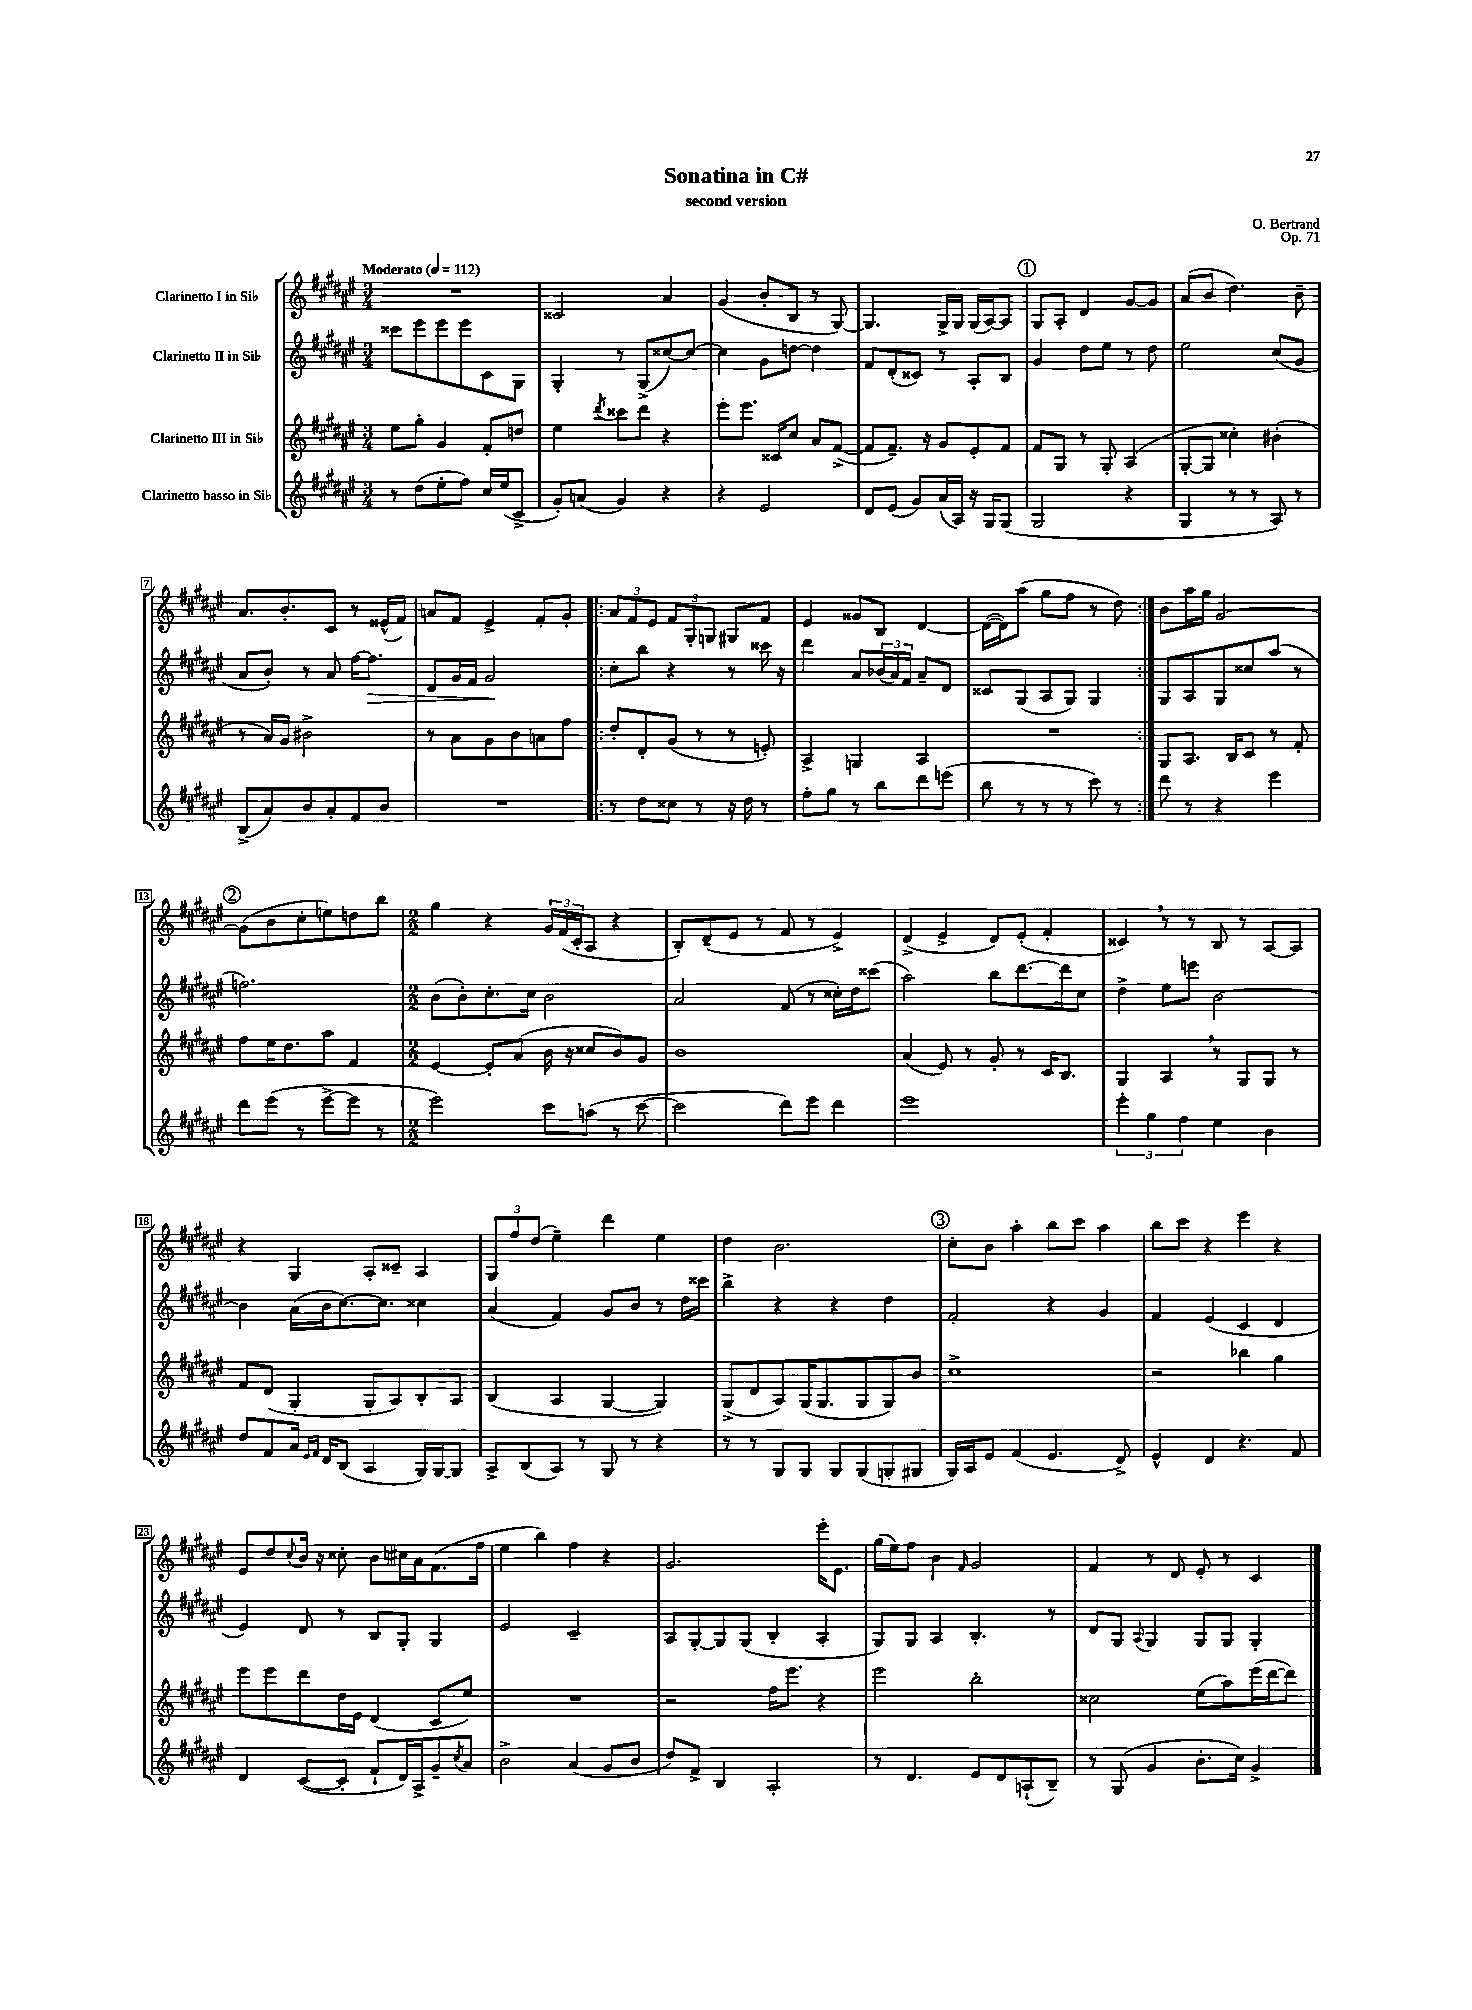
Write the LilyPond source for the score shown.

\header { title = "Sonatina in C#" composer = "O. Bertrand" subtitle = "second version" opus = "Op. 71" }
<<
\new StaffGroup <<
\new Staff = "s0" \with { instrumentName = "Clarinetto I in Sib" } {
    \clef treble \key fis \major \numericTimeSignature \time 3/4 \tempo "Moderato" 4 = 112
    R2. |
    cisis'2 ais'4 |
    gis'4( b'8-. b8 r8 gis8~) |
    gis4. gis16-> gis16 gis16( ais16~) ais8 |
    \mark \markup { \circle "1" } gis8 ais8-. dis'4 gis'8~ gis'8 |
    ais'8( b'8 dis''4.) b'8-- |
    ais'8. b'8.-. cis'8 r8 eisis'16-^( fis'16) |
    a'8 fis'8 eis'4-> fis'8-. gis'8-. |
    \repeat volta 2 { \tuplet 3/2 { ais'8 fis'8 eis'8 } \tuplet 3/2 { fis'8 gis8-. g8 } gis8 fis'8 |
    eis'4 gisis'8 b8 dis'4~ |
    dis'16~( dis'16) ais''8( gis''8 fis''8 r8 dis''8) | }
    b'8 ais''16 gis''16 gis'2~ |
    \mark \markup { \circle "2" } gis'8( b'8 cis''8-. e''8) d''8 b''8 |
    \numericTimeSignature \time 2/2 gis''4 r4 \tuplet 3/2 { gis'16 fis'16( cis'16-. } ais8 r4 |
    b8-.) dis'8--( eis'8 r8 fis'8 r8 eis'4->) |
    dis'4->( eis'4-> dis'8) eis'8-.( fis'4-. |
    cisis'4) \breathe r8 r8 b8 r8 ais8~ ais8 |
    r4 gis4 ais8-. cisis'8-- ais4 |
    \tuplet 3/2 { gis8 fis''8 dis''8( } eis''4--) dis'''4 eis''4 |
    dis''4 b'2. |
    \mark \markup { \circle "3" } cis''8-. b'8 ais''4-. b''8 cis'''8 ais''4 |
    b''8 cis'''8 r4 eis'''4 r4 |
    eis'8 dis''8 \appoggiatura { cis''8 } b'16 r16 cisis''8-. b'8 cis''16 ais'16 fis'8.( fis''16 |
    eis''4 b''4) fis''4 r4 |
    gis'2. eis'''16-. eis'8. |
    gis''16( eis''16) fis''8 b'4 \grace { fis'16 } gis'2 |
    fis'4 r8 dis'8 eis'8-. r8 cis'4 \bar "|." |
}
\new Staff = "s1" \with { instrumentName = "Clarinetto II in Sib" } {
    \clef treble \key fis \major \numericTimeSignature \time 3/4
    cisis'''8 eis'''8 eis'''8 eis'''8 cis'8 gis8 |
    gis4-. r8 gis8->( cisis''8~) cisis''8~ |
    cisis''4 gis'8 d''8~ d''4 |
    fis'8 dis'8-.( cisis'8) r8 ais8-. b8 |
    \mark \markup { \circle "1" } gis'4 dis''8 eis''8 r8 dis''8 |
    eis''2 cis''8( gis'8 |
    ais'8 b'8-.) r8 ais'8 fis''16~ fis''8.\> |
    dis'8 gis'16 fis'16 gis'2\! |
    \repeat volta 2 { cis''8-. b''8 r4 r8 cisis'''16 r16 |
    dis'''4 ais'8 \tuplet 3/2 { bes'16( ais'16) fis'16 } ais'8-- dis'8 |
    cisis'8 gis8( ais8 gis8) gis4 | }
    gis8 ais8 gis8 cisis''8 ais''8( r8 |
    \mark \markup { \circle "2" } f''2.) |
    \numericTimeSignature \time 2/2 b'8( b'8-.) cis''8.-. cis''16 b'2 |
    ais'2 fis'8( r8 cisis''16-.) dis''16 cisis'''8( |
    ais''2) b''8 dis'''8.~ dis'''16 cis''8 |
    dis''4-> eis''8 e'''8 b'2~ |
    b'4 ais'16( b'16 cis''8.~) cis''8. cisis''4 |
    ais'4( fis'4) gis'8 b'8 r8 dis''16 cisis'''16 |
    b''4-> r4 r4 dis''4 |
    \mark \markup { \circle "3" } fis'2-. r4 gis'4 |
    fis'4 eis'4( cis'4 dis'4 |
    eis'4) dis'8 r8 b8 gis8-. gis4 |
    eis'2 cis'2-- |
    ais8 gis8~-. gis8 gis8( b4-. ais4-. |
    gis8) gis8 ais4 b4.-. r8 |
    dis'8 gis8 \appoggiatura { ais8 } gis4 gis8 gis8 gis4-. \bar "|." |
}
\new Staff = "s2" \with { instrumentName = "Clarinetto III in Sib" } {
    \clef treble \key fis \major \numericTimeSignature \time 3/4
    eis''8 gis''8-. gis'4 fis'8-. d''8 |
    eis''4 \acciaccatura { dis'''8 } cisis'''8 dis'''8 r4 |
    eis'''8-. eis'''8. cisis'16 cis''8 ais'8 fis'8~->( |
    fis'8 fis'8.--) r16 gis'8 eis'8-. fis'8 |
    \mark \markup { \circle "1" } fis'8 gis8 r8 gis8-. ais4( |
    gis8~-. gis8 cisis''4-.) bis'4-.( |
    r8 ais'16) gis'16 bis'2-> |
    r8 ais'8 gis'8 b'8 a'8 fis''8 |
    \repeat volta 2 { dis''8-. dis'8-. gis'8( r8 r8 e'8-.) |
    ais4-> g4 ais4 |
    R2. | }
    gis8 ais8. b16 cis'8 r8 fis'8-. |
    \mark \markup { \circle "2" } fis''8 eis''16 dis''8. ais''8 fis'4 |
    \numericTimeSignature \time 2/2 eis'4~ eis'8-. ais'8( b'16 r16 cisis''8 b'8) gis'8 |
    b'1 |
    ais'4( eis'8) r8 gis'8-. r8 cis'16 b8. |
    gis4 ais4 \breathe r8 gis8 gis8 r8 |
    fis'8 dis'8( gis4-. gis8-. ais8) b8-. ais8 |
    b4( ais4 gis4~ gis4) |
    gis8->( dis'8 ais8) gis16( gis8. gis8 gis8) b'8 |
    \mark \markup { \circle "3" } cis''1-> |
    r2 bes''4 gis''4 |
    eis'''8 eis'''8 dis'''8 dis''16 eis'16 dis'4( cis'8 eis''8) |
    R1 |
    r2 fis''16 eis'''8. r4 |
    eis'''2 b''2-. |
    cisis''2 eis''8( ais''8) eis'''16( dis'''16~ dis'''8) \bar "|." |
}
\new Staff = "s3" \with { instrumentName = "Clarinetto basso in Sib" } {
    \clef treble \key fis \major \numericTimeSignature \time 3/4
    r8 dis''8( eis''8-. fis''8) cis''16 eis''16( cis'8-> |
    gis'8-.) a'8( gis'4) r4 |
    r4 eis'2 |
    dis'8 eis'8( gis'8) ais'16( ais16) r16 gis16 gis8( |
    \mark \markup { \circle "1" } gis2 r4 |
    gis4 r8 r8 ais8) r8 |
    b8->( ais'8) b'8 ais'8-. fis'8 b'8 |
    R2. |
    \repeat volta 2 { r8 dis''8 cisis''8 r8 r16 dis''16 r8 |
    fis''8-. gis''8 r8 b''8 dis'''8 e'''8( |
    b''8 r8 r8 r8 cis'''8) r8 | }
    dis'''8 r8 r4 eis'''4 |
    \mark \markup { \circle "2" } dis'''8 eis'''8( r8 eis'''8~-> eis'''8 r8 |
    \numericTimeSignature \time 2/2 eis'''2) cis'''8 a''8( r8 cis'''8~ |
    cis'''2 dis'''8) eis'''8 dis'''4 |
    eis'''1 |
    \tuplet 3/2 { eis'''4-. gis''4 fis''4 } eis''4 b'4 |
    dis''8 fis'8 ais'16 \grace { eis'16 fis'16 } dis'16 b8( ais4 gis16) gis16~ gis8 |
    ais8-> b8( ais8) r8 gis8 r8 r4 |
    r8 r8 gis8 gis8 gis8 gis8( g8-. gis8 |
    \mark \markup { \circle "3" } gis16) ais16 eis'8 fis'4( eis'4. dis'8->) |
    eis'4-^ dis'4 r4. fis'8 |
    dis'4 cis'8~( cis'8-. fis'8-! dis'16) ais16-> gis'8-- \acciaccatura { cis''8 } ais'8 |
    b'2-> ais'4( gis'8 b'8 |
    dis''8) fis'8-> b4 ais2-. |
    r8 dis'4. eis'8 dis'8 a8-!( b8--) |
    r8 gis8( gis'4 b'8.-. cis''16) gis'4-> \bar "|." |
}
>>
>>
\layout { \context { \Score \override BarNumber.stencil = #(make-stencil-boxer 0.1 0.3 ly:text-interface::print) } }
